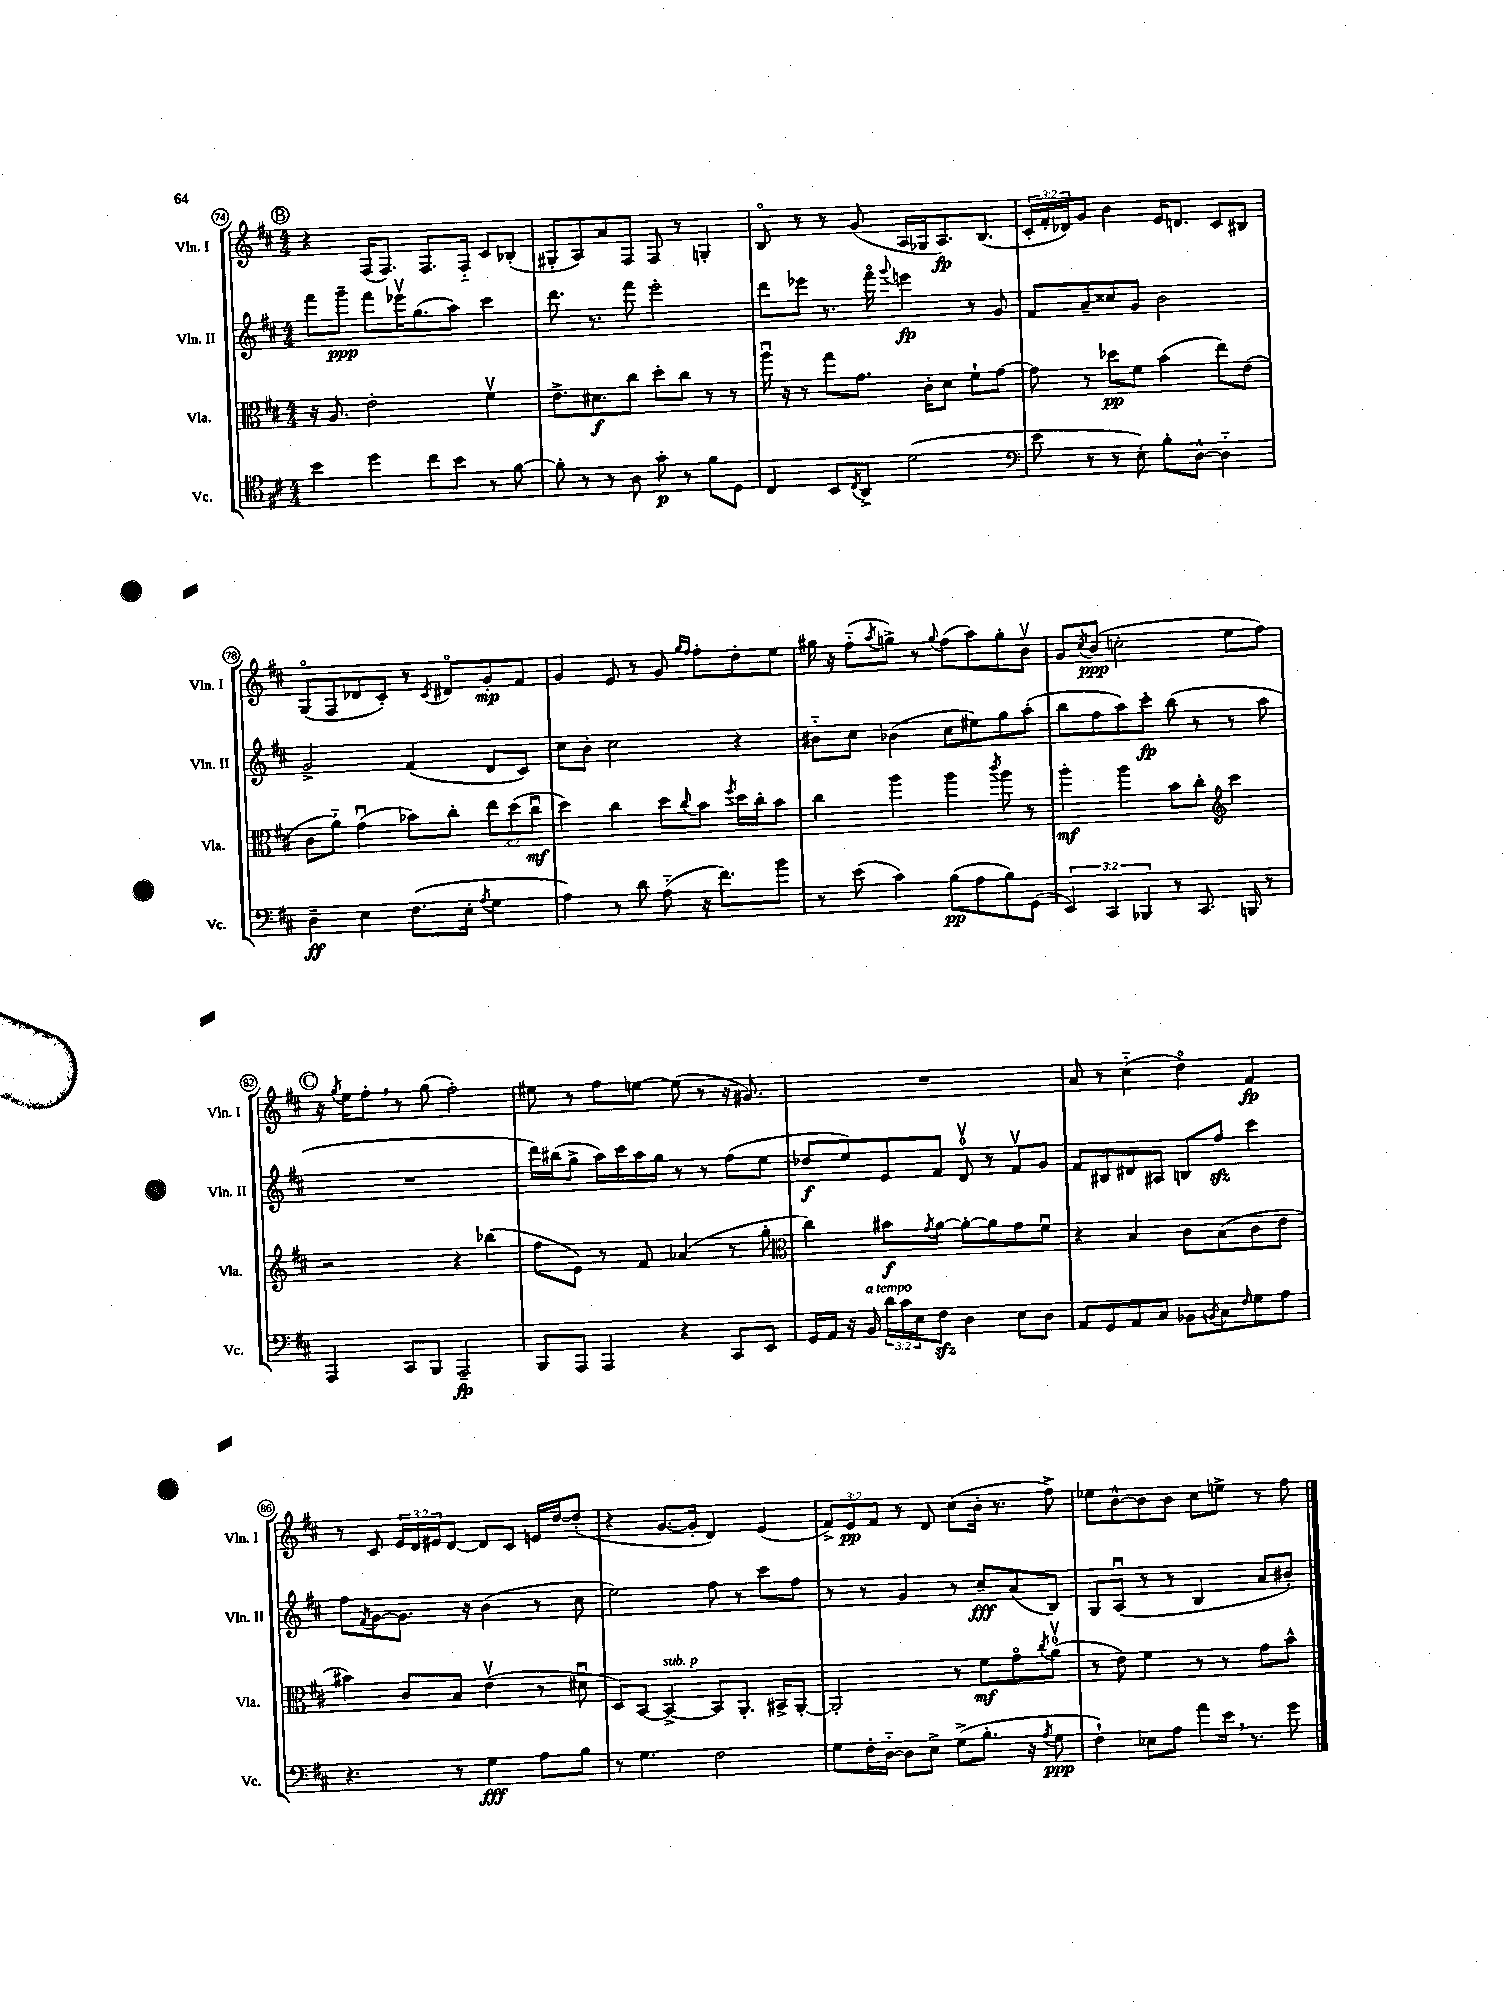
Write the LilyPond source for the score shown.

<<
\new StaffGroup <<
\new Staff = "s0" \with { instrumentName = "Vln. I" shortInstrumentName = "Vln. I" } {
    \clef treble \key d \major \numericTimeSignature \time 4/4 \override Staff.TupletNumber.text = #tuplet-number::calc-fraction-text
    \mark \markup { \circle "B" } r4 fis16( fis8.) fis8. fis16-_ cis'8 bes8-.( |
    gis8-. a8) a'8 fis8 fis8 r8 g4-. |
    b8\flageolet r8 r8 g'8( a16 ges16 a8.\fp) b8.( |
    \tuplet 3/2 { cis'16-. fis'16-. des'16) } g'8 b'4 e'16 d'8. cis'8 bis8 |
    g8\flageolet( fis8 des'8 cis'8-.) r8 \acciaccatura { cis'8 } dis'8\flageolet g'8-.\mp fis'8 |
    g'4 e'8 r8 g'8 \grace { g''16 fis''16 } fis''8-. d''8-. e''8 |
    gis''16 r16 fis''8-_( \acciaccatura { a''8 } g''8->) r8 \appoggiatura { g''8 } fis''8( a''8) g''8-. b'8\upbow |
    g'8 \acciaccatura { cis''8 } b'8\ppp( c''2-. e''8 fis''8) |
    \mark \markup { \circle "C" } r16 \acciaccatura { g''8 } e''16 fis''8-. \breathe r8 g''8( fis''2-.) |
    eis''8 r8 fis''8 e''8~ e''8( r8 r16 gis'8.) |
    R1 |
    a'8 r8 cis''4-_( d''4\flageolet) fis'4\fp |
    r8 cis'8 \tuplet 3/2 { e'16 d'16 eis'16 } d'8~ d'8 cis'8 e'16 d''16~ d''8-.( |
    r4 g'8.~ g'16-. d'4) e'4( |
    \tuplet 3/2 { fis'8->) e'8\pp fis'8 } r8 d'8 cis''8( b'16-. r8. fis''8->) |
    ees''8 b'8~-^ b'8 b'8 cis''8 e''8-> r8 fis''8 \bar "|." |
}
\new Staff = "s1" \with { instrumentName = "Vln. II" shortInstrumentName = "Vln. II" } {
    \clef treble \key d \major \numericTimeSignature \time 4/4
    \mark \markup { \circle "B" } fis'''8 g'''8--\ppp fis'''8 ees'''16\upbow g''8.( a''8) cis'''4 |
    d'''8. r8. fis'''8 e'''2-. |
    d'''8 ees'''8 r8. fis'''16\flageolet \appoggiatura { g'''8 } e'''4\fp r8 g'8 |
    fis'8 a'8-- cisis''8 g'8 b'2 |
    g'2-> fis'4( d'8 cis'8) |
    cis''8 b'8-. cis''2 r4 |
    bis'8-_ cis''8 bes'4( cis''8 eis''8) g''8 a''8-.( |
    b''8 fis''8 a''8) cis'''8-.\fp b''8( r8 r8 a''8 |
    \mark \markup { \circle "C" } R1 |
    d'''16) bis''16( g''8-> a''16) cis'''16 a''16 g''16 r8 r8 fis''8( e''8 |
    des''8\f e''8) e'8 fis'8 d'8-0\upbow r8 fis'8\upbow g'8 |
    fis'8 bis8 dis'8 ais8 b8 fis''8\sfz cis'''4 |
    fis''8 \acciaccatura { fis'8 } g'8~ g'8. r16 b'4( r8 cis''8 |
    e''2) fis''8 r8 cis'''8 fis''8 |
    r8 r8 g'4 r8 cis''8--\fff a'8( b8) |
    g8 a8\downbow( r8 r8 b4 a'8 bis'8-.) \bar "|." |
}
\new Staff = "s2" \with { instrumentName = "Vla." shortInstrumentName = "Vla." } {
    \clef alto \key d \major \numericTimeSignature \time 4/4 \override Staff.TupletNumber.text = #tuplet-number::calc-fraction-text
    \mark \markup { \circle "B" } r16 a8. e'2-. fis'4\upbow |
    e'8.-> dis'8.\f cis''8 d''8-. cis''8 r8 r8 |
    a''16\downbow r16 r8 g''8 g'8. cis'16-. d'8 fis'8-! g'8~ |
    g'8 r8 des''8\pp fis'8 b'4( e''8) e'8( |
    cis'8 a'8-_) g'4\downbow( bes'8) cis''8-. \tuplet 3/2 { e''8 d''8( cis''8\downbow\mf } |
    d''4) cis''4 d''8 \appoggiatura { cis''8 } b'8 \acciaccatura { fis''8 } d''16 cis''16-. b'8 |
    cis''4 a''4 a''4 \acciaccatura { cis'''8 } a''8 r8 |
    a''4-.\mf a''4 b'8 cis''8-. \clef treble cis'''4 |
    \mark \markup { \circle "C" } r2 r4 bes''4( |
    fis''8 e'8) r8 fis'8 aes'4( r8 g''8-. |
    \clef alto cis''4) bis'8\f \acciaccatura { g'8 } a'8~ a'8~-. a'8 g'8 fis'8\downbow |
    r4 b4 cis'8 b8( cis'8 e'8 |
    bis'4) cis'8 b8 e'4\upbow( r8 dis'8\downbow |
    d8) b,8~ b,4~->^\markup { \italic "sub. p" } b,8 a,8.-. bis,16-> a,8~-. |
    a,2-. r8 fis'8\mf g'8\flageolet \acciaccatura { cis''8 } a'8-0\upbow( |
    r8 e'8) fis'4 r8 r8 g'8 b'8-^ \bar "|." |
}
\new Staff = "s3" \with { instrumentName = "Vc." shortInstrumentName = "Vc." } {
    \clef tenor \key d \major \numericTimeSignature \time 4/4 \override Staff.TupletNumber.text = #tuplet-number::calc-fraction-text
    \mark \markup { \circle "B" } b'4 d''4 cis''8 b'8 r8 fis'8~ |
    fis'8-. r8 r8 a8 g'8-.\p r8 fis'8 d8 |
    cis4 b,8 \acciaccatura { cis8 } a,8-> d'2( |
    \clef bass e'8 r8 r8 e8-.) b8-. d8~-^ d4-_ |
    d4--\ff e4 fis8.( e16-. \acciaccatura { a8 } g4 |
    a4) r8 d'8 a8-_( r16 fis'8.) b'8 |
    r8 e'8( cis'4) b8\pp( a8 b8) g,8( |
    \tuplet 3/2 { e,4) cis,4 bes,,4 } r8 cis,8. b,,16 r8 |
    \mark \markup { \circle "C" } a,,4 cis,8 b,,8 a,,2--\fp |
    b,,8 a,,8 a,,4 r4 cis,8 e,8 |
    g,16 a,16 r16 b,16^\markup { \italic "a tempo" } \tuplet 3/2 { d'16 cis'16 e16 } fis8\sfz d4 e8 d8 |
    a,8 g,8 a,8 cis8 bes,8 \acciaccatura { b,8 } cis8 \grace { fis16 } g8 a8 |
    r4. r8 g4\fff a8 b8 |
    r8 g4. fis2 |
    g8 fis16-. d16~-_ d8 e8-> g8->( b8.-. r16 \acciaccatura { a8 } g8\ppp |
    fis4-!) ees8 a8 a'8 e'16 \breathe r8. g'8 \bar "|." |
}
>>
>>
\layout { \context { \Score currentBarNumber = #74 \override BarNumber.stencil = #(make-stencil-circler 0.1 0.3 ly:text-interface::print) } }
